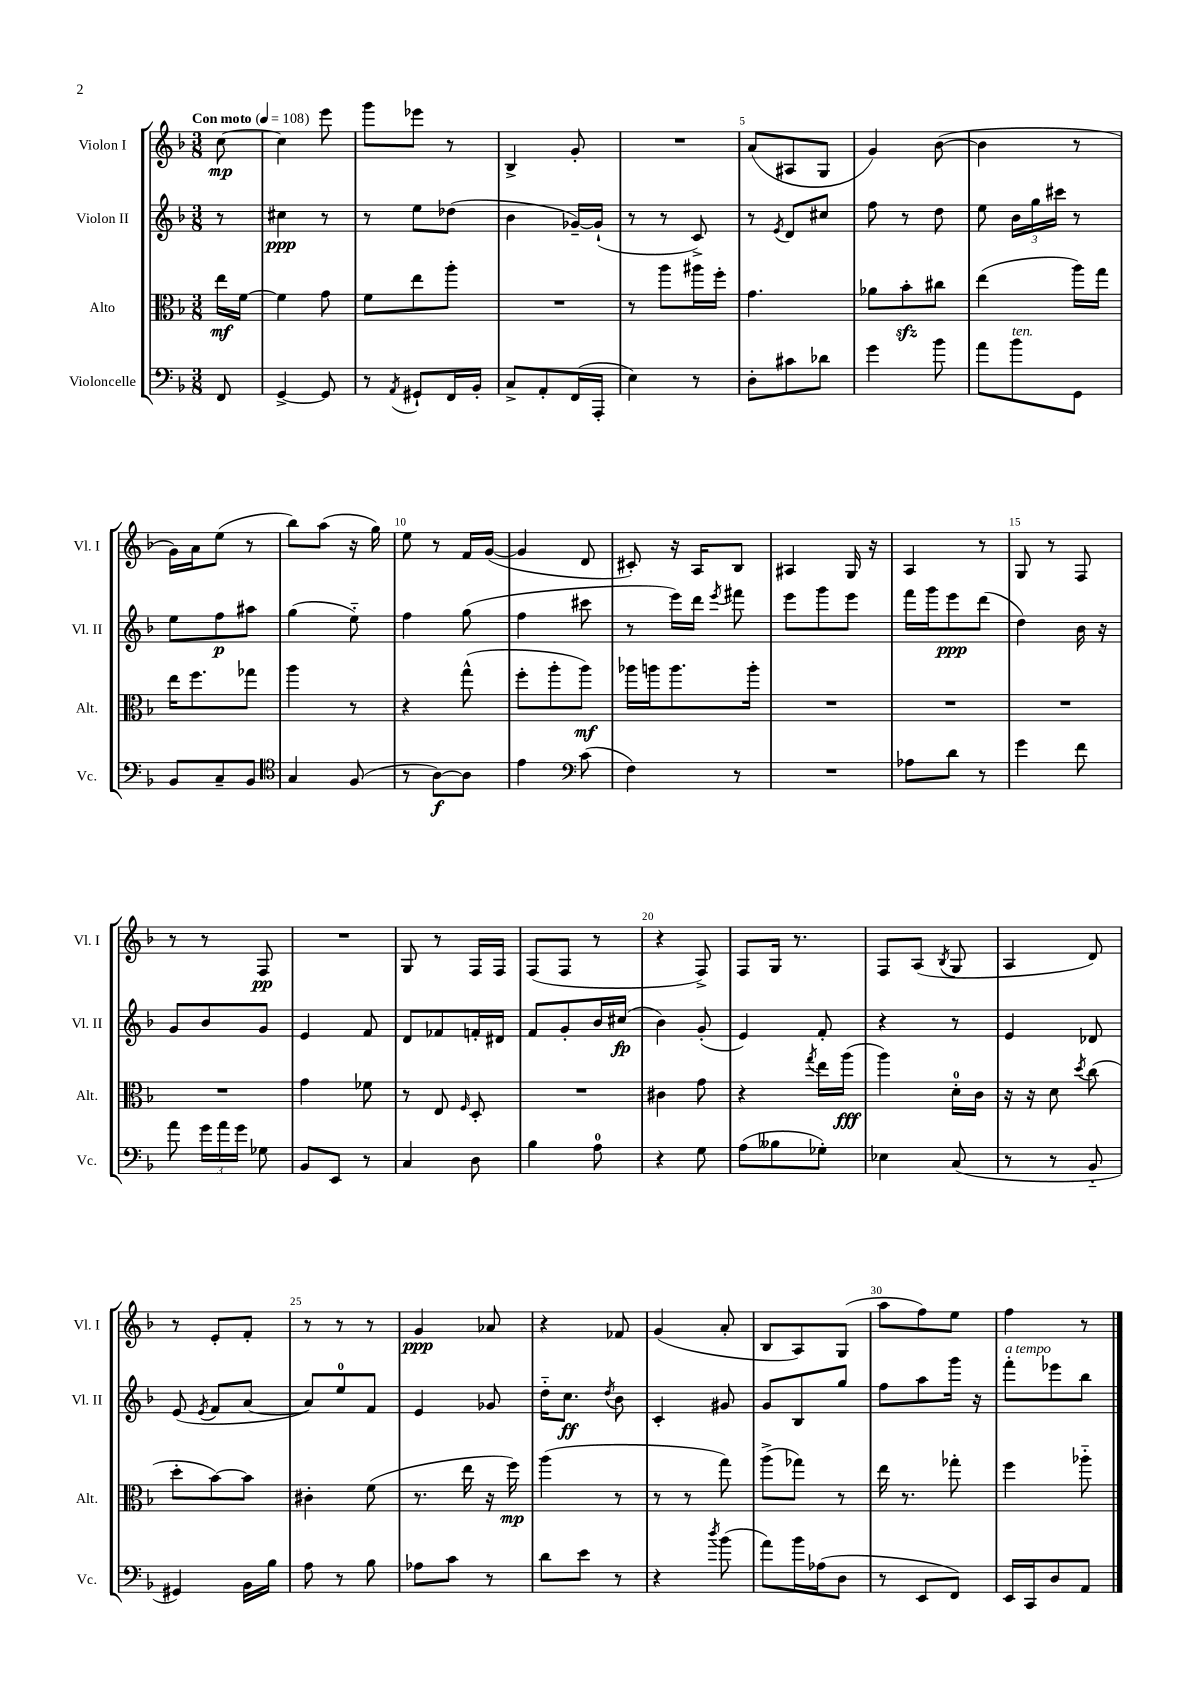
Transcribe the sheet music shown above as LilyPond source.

<<
\new StaffGroup <<
\new Staff = "s0" \with { instrumentName = "Violon I" shortInstrumentName = "Vl. I" } {
    \clef treble \key f \major \numericTimeSignature \time 3/8 \partial 8 \tempo "Con moto" 4 = 108
    \autoBeamOff c''8~\mp |
    c''4 e'''8 |
    g'''8[ ees'''8] r8 |
    bes4-> g'8-. |
    R4. |
    a'8[( ais8 g8] |
    g'4) bes'8~( |
    bes'4 r8 |
    g'16[) a'16 e''8]( r8 |
    bes''8[) a''8]( r16 g''16) |
    e''8 r8 f'16[ g'16]~( |
    g'4 d'8 |
    cis'8-.) r16 a16[ bes8] |
    ais4 g16 r16 |
    a4 r8 |
    g8 r8 f8 |
    r8 r8 f8\pp |
    R4. |
    g8 r8 f16[ f16] |
    f8[( f8] r8 |
    r4 f8->) |
    f8[ g16] r8. |
    f8[ a8]( \acciaccatura { bes8 } g8 |
    a4 d'8) |
    r8 e'8[-. f'8]-. |
    r8 r8 r8 |
    g'4\ppp aes'8 |
    r4 fes'8 |
    g'4( a'8-. |
    bes8[ a8) g8]( |
    a''8[ f''8) e''8] |
    f''4 r8 \bar "|." |
}
\new Staff = "s1" \with { instrumentName = "Violon II" shortInstrumentName = "Vl. II" } {
    \clef treble \key f \major \numericTimeSignature \time 3/8 \partial 8
    \autoBeamOff r8 |
    cis''4\ppp r8 |
    r8 e''8[ des''8]( |
    bes'4 ges'16[~--) ges'16]-!( |
    r8 r8 c'8->) |
    r8 \acciaccatura { e'8 } d'8[ cis''8] |
    f''8 r8 d''8 |
    e''8 \tuplet 3/2 { bes'16[ g''16 cis'''16] } r8 |
    e''8[ f''8\p ais''8] |
    g''4( e''8-_) |
    f''4 g''8( |
    f''4 cis'''8 |
    r8 e'''16[) d'''16] \acciaccatura { e'''8 } fis'''8 |
    e'''8[ g'''8 e'''8] |
    f'''16[ g'''16 e'''8\ppp d'''8]( |
    d''4) bes'16 r16 |
    g'8[ bes'8 g'8] |
    e'4 f'8 |
    d'8[ fes'8 f'16-. dis'16] |
    f'8[ g'8-. bes'16 cis''16]\fp( |
    bes'4) g'8-.( |
    e'4) f'8-. |
    r4 r8 |
    e'4 des'8 |
    e'8( \acciaccatura { e'8 } f'8[ a'8]~ |
    a'8[) e''8-0 f'8] |
    e'4 ges'8 |
    d''16[-_ c''8.]\ff \acciaccatura { d''8 } bes'8 |
    c'4-. gis'8 |
    g'8[ bes8 g''8] |
    f''8[ a''8 g'''16] r16 |
    f'''8[-.^\markup { \italic "a tempo" } ees'''8 bes''8] \bar "|." |
}
\new Staff = "s2" \with { instrumentName = "Alto" shortInstrumentName = "Alt." } {
    \clef alto \key f \major \numericTimeSignature \time 3/8 \partial 8
    \autoBeamOff e''16[\mf f'16]~ |
    f'4 g'8 |
    f'8[ e''8 a''8]-. |
    R4. |
    r8 a''8[ ais''16 f''16]-. |
    g'4. |
    aes'8[ bes'8-.\sfz cis''8] |
    e''4( a''16[) g''16] |
    e''16[ f''8. ges''8] |
    a''4 r8 |
    r4 g''8-^( |
    f''8[-. a''8-. a''8]\mf) |
    aes''16[ a''16 a''8. a''16]-. |
    R4. |
    R4. |
    R4. |
    R4. |
    g'4 fes'8 |
    r8 e8 \grace { f16 } d8-. |
    R4. |
    cis'4 g'8 |
    r4 \acciaccatura { g''8 } e''16[ a''16]\fff( |
    a''4) d'16[-0-. c'16] |
    r16 r16 d'8 \acciaccatura { d''8 } c''8( |
    d''8[-. bes'8~) bes'8] |
    cis'4-. f'8( |
    r8. e''16 r16 f''16\mp) |
    a''4( r8 |
    r8 r8 g''8) |
    a''8[->( ges''8]) r8 |
    e''16 r8. ges''8-. |
    f''4 aes''8-_ \bar "|." |
}
\new Staff = "s3" \with { instrumentName = "Violoncelle" shortInstrumentName = "Vc." } {
    \clef bass \key f \major \numericTimeSignature \time 3/8 \partial 8
    \autoBeamOff f,8 |
    g,4~-> g,8 |
    r8 \acciaccatura { a,8 } gis,8[-! f,16 bes,16]-. |
    c8[-> a,8-. f,16( a,,16]-. |
    e4) r8 |
    d8[-. cis'8 des'8] |
    g'4 bes'8 |
    a'8[ bes'8^\markup { \italic "ten." } g,8] |
    bes,8[ c8-- bes,8] |
    \clef tenor g4 f8( |
    r8 a8[~\f) a8] |
    e'4 \clef bass c'8( |
    f4) r8 |
    R4. |
    aes8[ d'8] r8 |
    g'4 f'8 |
    a'8 \tuplet 3/2 { g'16[ a'16 g'16] } ges8 |
    bes,8[ e,8] r8 |
    c4 d8 |
    bes4 a8-0 |
    r4 g8 |
    a8[( beses8 ges8]-.) |
    ees4 c8( |
    r8 r8 bes,8-_ |
    gis,4) bes,16[ bes16] |
    a8 r8 bes8 |
    aes8[ c'8] r8 |
    d'8[ e'8] r8 |
    r4 \acciaccatura { d''8 } bes'8( |
    a'8[) bes'16 aes16( d8] |
    r8 e,8[ f,8]) |
    e,16[ c,16 d8 a,8] \bar "|." |
}
>>
>>
\layout { \context { \Score \override BarNumber.break-visibility = ##(#f #t #t) barNumberVisibility = #(every-nth-bar-number-visible 5) } }
